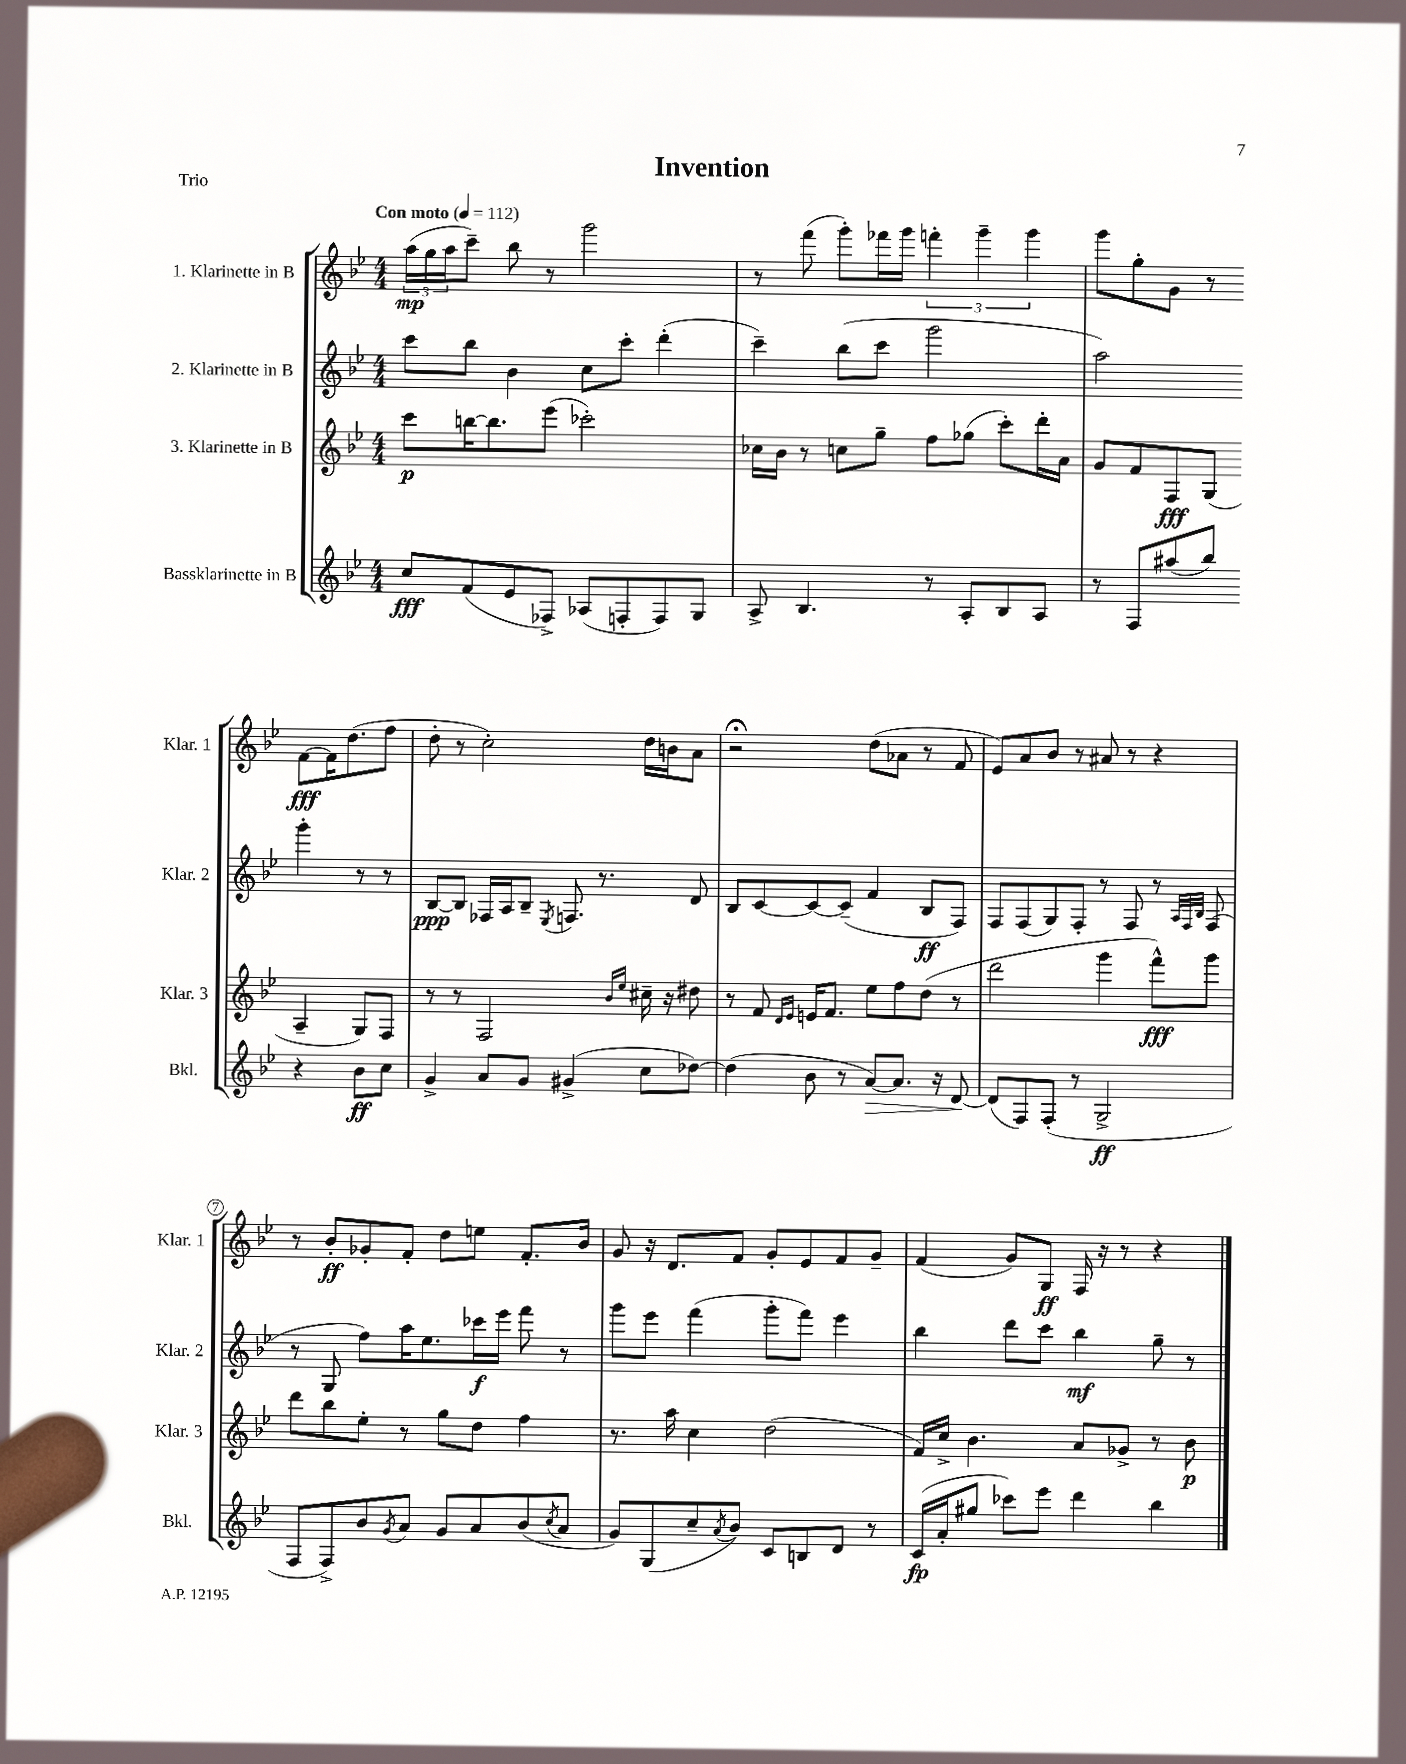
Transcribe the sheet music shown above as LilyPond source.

\header { title = "Invention" piece = "Trio" }
<<
\new StaffGroup <<
\new Staff = "s0" \with { instrumentName = "1. Klarinette in B" shortInstrumentName = "Klar. 1" } {
    \clef treble \key bes \major \numericTimeSignature \time 4/4 \tempo "Con moto" 4 = 112
    \tuplet 3/2 { a''16\mp( g''16 a''16 } c'''8--) bes''8 r8 g'''2 |
    r8 f'''8( g'''8-.) fes'''16 g'''16 \tuplet 3/2 { f'''4-. g'''4-- g'''4 } |
    g'''8 g''8-. g'8 r8 f'8~\fff f'16 d''8.( f''8 |
    d''8-. r8 c''2-.) d''16 b'16 a'8 |
    r2\fermata d''8( aes'8 r8 f'8 |
    ees'8) a'8 bes'8 r8 ais'8 r8 r4 |
    r8 bes'8-.\ff ges'8-. f'8-. d''8 e''8 f'8.-. bes'16 |
    g'8 r16 d'8. f'8 g'8-. ees'8 f'8 g'8-- |
    f'4( g'8) g8\ff f16 r16 r8 r4 \bar "|." |
}
\new Staff = "s1" \with { instrumentName = "2. Klarinette in B" shortInstrumentName = "Klar. 2" } {
    \clef treble \key bes \major \numericTimeSignature \time 4/4
    c'''8 bes''8 bes'4 c''8 c'''8-. d'''4-.( |
    c'''4--) bes''8( c'''8 g'''2 |
    a''2) g'''4-. r8 r8 |
    bes8~\ppp bes8 fes16 a16 bes8-- \acciaccatura { ees8 } f8. r8. d'8 |
    bes8 c'8~ c'8~ c'8--( f'4 bes8\ff f8) |
    f8 f8( g8) f8-. r8 f8 r8 \grace { a32 f32 bes32 } f8( |
    r8 g8 f''8) a''16 ees''8. ces'''16\f ees'''16 f'''8 r8 |
    g'''8 ees'''8 f'''4( g'''8-. f'''8) ees'''4 |
    bes''4 d'''8 c'''8 bes''4\mf g''8-- r8 \bar "|." |
}
\new Staff = "s2" \with { instrumentName = "3. Klarinette in B" shortInstrumentName = "Klar. 3" } {
    \clef treble \key bes \major \numericTimeSignature \time 4/4
    c'''8\p b''16~ b''8. ees'''8( ces'''2-.) |
    ces''16 bes'16 r8 c''8 g''8-- f''8 ges''8( c'''8-.) d'''16-. a'16 |
    g'8 f'8 f8\fff g8( a4-- g8) f8 |
    r8 r8 f2 \grace { bes'16 ees''16 } cis''16-- r16 dis''8 |
    r8 f'8 \grace { d'16 ees'16 } e'16 f'8. ees''8 f''8 d''8( r8 |
    d'''2 g'''4 f'''8-^\fff) g'''8 |
    d'''8 bes''8 ees''8-. r8 g''8 d''8 f''4 |
    r8. a''16 c''4 d''2( |
    f'16) c''16-> bes'4. a'8 ges'8-> r8 bes'8\p \bar "|." |
}
\new Staff = "s3" \with { instrumentName = "Bassklarinette in B" shortInstrumentName = "Bkl." } {
    \clef treble \key bes \major \numericTimeSignature \time 4/4
    c''8\fff f'8( ees'8 fes8->) aes8( f8-. f8) g8 |
    a8-> bes4. r8 a8-. bes8 a8 |
    r8 f8 ais''8( bes''8) r4 bes'8\ff c''8 |
    g'4-> a'8 g'8 gis'4->( c''8 des''8~) |
    des''4( bes'8 r8 a'8~\>) a'8. r16 d'8~\! |
    d'8( f8) f8-.( r8 g2->\ff |
    f8 f8->) bes'8 \acciaccatura { g'8 } a'8 g'8 a'8 bes'8( \acciaccatura { c''8 } a'8 |
    g'8) g8( c''8-- \acciaccatura { a'8 } bes'8) c'8 b8 d'8 r8 |
    c'16\fp( a'16-. gis''8 ces'''8) ees'''8 d'''4 bes''4 \bar "|." |
}
>>
>>
\layout { \context { \Score \override BarNumber.stencil = #(make-stencil-circler 0.1 0.3 ly:text-interface::print) } }
